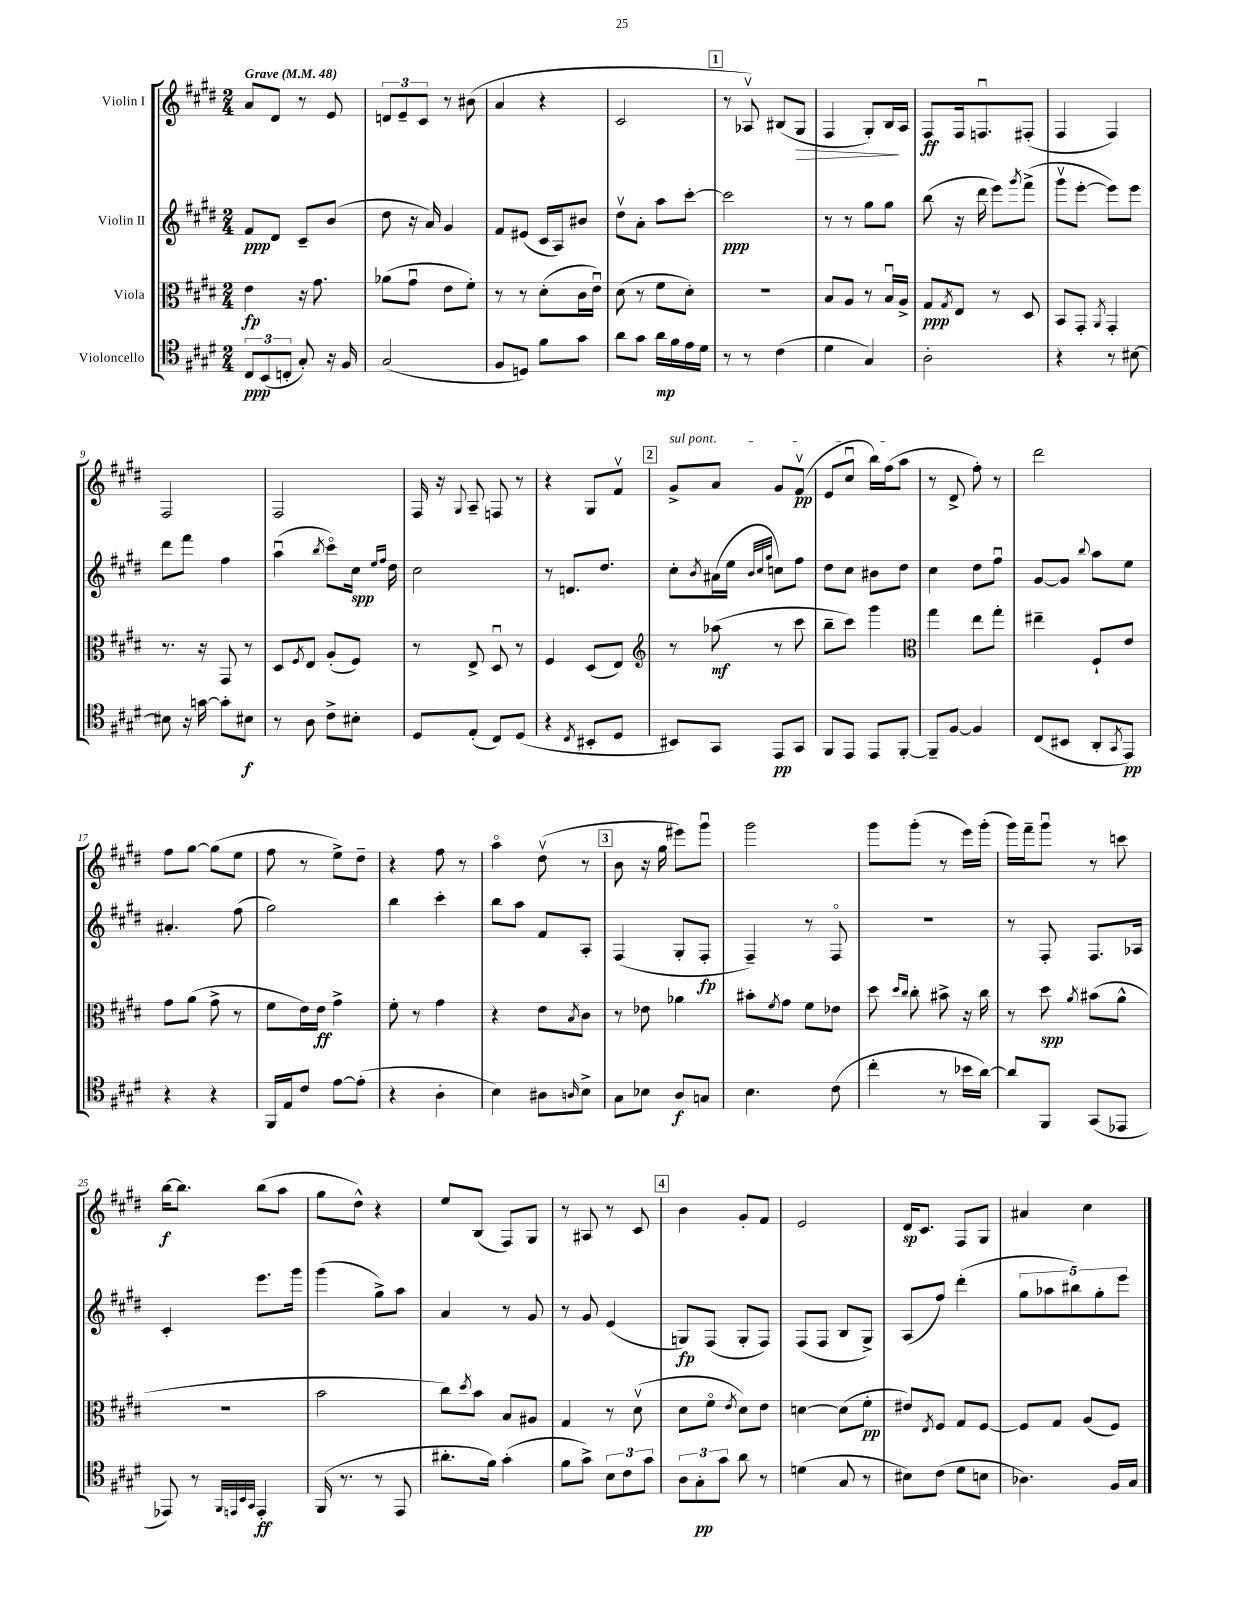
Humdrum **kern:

**kern	**dynam	**kern	**dynam	**kern	**dynam	**kern	**dynam
*part4	*part4	*part3	*part3	*part2	*part2	*part1	*part1
*staff4	*staff4	*staff3	*staff3	*staff2	*staff2	*staff1	*staff1
*I"Violoncello	*	*I"Viola	*	*I"Violin II	*	*I"Violin I	*
*clefC4	*	*clefC3	*	*clefG2	*	*clefG2	*
*k[f#c#g#d#]	*	*k[f#c#g#d#]	*	*k[f#c#g#d#]	*	*k[f#c#g#d#]	*
*M2/4	*	*M2/4	*	*M2/4	*	*M2/4	*
*MM48	*	*MM48	*	*MM48	*	*MM48	*
=1	=1	=1	=1	=1	=1	=1	=1
!	!	!	!	!	!	!LO:TX:a:B:t=Grave	!
12C#/L	ppp	4e\	fp	8f#/L	ppp	8a/L	.
(12BB/	.	.	.	.	.	.	.
.	.	.	.	8d#/J	.	8d#/J	.
12Cn'/J	.	.	.	.	.	.	.
8G#'/)	.	16r	.	8c#~/L	.	8r	.
.	.	8.g#\	.	.	.	.	.
16r	.	.	.	(8b/J	.	8e/	.
16F#/	.	.	.	.	.	.	.
=2	=2	=2	=2	=2	=2	=2	=2
(2G#/	.	(8a-X\L	.	8dd#\	.	12dn/L	.
.	.	.	.	.	.	12e~/	.
.	.	8g#u\J	.	16r	.	.	.
.	.	.	.	.	.	12c#/J	.
.	.	.	.	16a/)	.	.	.
.	.	8e\L	.	4g#/	.	8r	.
.	.	8f#'\J)	.	.	.	(8b#X\	.
=3	=3	=3	=3	=3	=3	=3	=3
8F#/L	.	8r	.	8f#/L	.	4a/	.
8Dn/J)	.	8r	.	(8e#X/J	.	.	.
8f#\L	.	(8d#'\L	.	16c#/LL	.	4r	.
.	.	.	.	16A/J)	.	.	.
8g#\J	.	16c#\L	.	8b#X/J	.	.	.
.	.	16eu\JJ)	.	.	.	.	.
=4	=4	=4	=4	=4	=4	=4	=4
8a\L	.	(8d#\	.	8dd#v\L	.	2c#/	.
8g#\J	.	8r	.	8a'\J	.	.	.
16a\LL	mp	8f#\L	.	8aa\L	.	.	.
16f#\	.	.	.	.	.	.	.
16e\	.	8d#'\J)	.	[8ccc#'\J	.	.	.
16d#\JJ	.	.	.	.	.	.	.
!!LO:REH:place=s1:t=1
=5	=5	=5	=5	=5	=5	=5	=5
8r	.	2r	.	2ccc#\]	ppp	8r	.
8r	.	.	.	.	.	8A-Xv/)	.
(4c#\	.	.	.	.	.	(8B#X/L	.
!	!	!	!	!	!	!	!LO:HP:b
.	.	.	.	.	.	8G#/J	>
=6	=6	=6	=6	=6	=6	=6	=6
4d#\	.	8B/L	.	8r	.	4F#/	.
.	.	8A/J	.	8r	.	.	.
4G#/)	.	8r	.	8gg#\L	.	8G#'/L)	.
.	.	16Bu/LL	.	8gg#\J	.	16B/L	.
.	.	16A^/JJ	.	.	.	16A/JJ	]
=7	=7	=7	=7	=7	=7	=7	=7
2A'\	.	8G#/L	ppp	(8bb\	.	8F#/L	ff
.	.	8qG#/	.	.	.	.	.
.	.	8E/J	.	16r	.	16F#/k	.
.	.	.	.	16ddd#\	.	8.Fnu/	.
.	.	8r	.	8eee\L)	.	.	.
.	.	.	.	8qggg#/	.	.	.
.	.	8D#/	.	(8fff#^\J	.	(8F#X'/J	.
=8	=8	=8	=8	=8	=8	=8	=8
4r	.	8BB/L	.	8ggg#v\L	.	4F#/	.
.	.	8GG#'/J	.	[8eee'\J	.	.	.
.	.	8qAA/	.	.	.	.	.
8r	.	4GG#'/	.	8eee\L])	.	4F#/)	.
[8B#X\	.	.	.	8eee\J	.	.	.
!!LO:LB:g=z
=9	=9	=9	=9	=9	=9	=9	=9
8B#X\]	.	8.r	.	8ddd#\L	.	2F#/	.
16r	.	.	.	8fff#\J	.	.	.
[16gn\	.	16r	.	.	.	.	.
8g'\L]	.	8GG#/	.	4ff#\	.	.	.
8B#X\J	f	8r	.	.	.	.	.
=10	=10	=10	=10	=10	=10	=10	=10
8r	.	8D#/L	.	(4aau\	.	2F#/	.
.	.	8qF#/	.	.	.	.	.
8A\	.	8E/J	.	.	.	.	.
.	.	.	.	8qbb/	.	.	.
8c#^\L	.	(8A'/L	.	8ccc#\L)	.	.	.
8B#X'\J	.	8F#/J)	.	16cc#\Jk	spp	.	.
.	.	.	.	16qqee/LL	.	.	.
.	.	.	.	16qqff#/JJ	.	.	.
.	.	.	.	16dd#\	.	.	.
=11	=11	=11	=11	=11	=11	=11	=11
8D#/L	.	8r	.	2cc#\	.	16F#/	.
.	.	.	.	.	.	16r	.
.	.	.	.	.	.	8qqG#/	.
(8E'/J	.	8E^/	.	.	.	8A~/	.
8C#/L)	.	8D#u/	.	.	.	8Fn/	.
(8D#/J	.	8r	.	.	.	8r	.
=12	=12	=12	=12	=12	=12	=12	=12
4r	.	4F#/	.	8r	.	4r	.
.	.	.	.	8.dn/L	.	.	.
8qC#/	.	.	.	.	.	.	.
8BB#X'/L	.	(8D#/L	.	.	.	8G#/L	.
.	.	.	.	8.dd#/J	.	.	.
8D#/J	.	8E/J)	.	.	.	8f#v/J	.
!!LO:REH:place=s1:t=2
=13	=13	=13	=13	=13	=13	=13	=13
*	*	*clefG2	*	*	*	*	*
!	!	!	!	!	!	!LO:TX:a:i:t=sul pont.	!
8BB#X/L)	.	8r	.	8cc#'\L	.	8g#^/L	.
.	.	.	.	8qb/	.	.	.
8GG#/J	.	(8aa-X\	mf	(16a#X\L	.	8a/J	.
.	.	.	.	16ee\JJ	.	.	.
.	.	.	.	32qqb/LLL	.	.	.
.	.	.	.	32qqcc#/	.	.	.
.	.	.	.	32qqgg#/JJJ	.	.	.
8EE/L	pp	8r	.	8ccn\L)	.	8g#/L	.
8GG#/J	.	8ccc#\	.	8ff#\J	.	(8f#v/J	pp
=14	=14	=14	=14	=14	=14	=14	=14
8FF#/L	.	8bb~\L	.	8dd#\L	.	8e/L	.
8EE/J	.	8ccc#\J)	.	8cc#\J	.	8cc#u/J	.
8EE/L	.	4ggg#\	.	8b#X\L	.	16bb\LL)	.
.	.	.	.	.	.	(16ff#\J	.
[8FF#'/J	.	.	.	8dd#\J	.	8aa\J	.
=15	=15	=15	=15	=15	=15	=15	=15
*	*	*clefC3	*	*	*	*	*
8FF#~/L]	.	4gg#\	.	4cc#\	.	8r	.
[8F#/J	.	.	.	.	.	8d#^/	.
4F#/]	.	8ee\L	.	8dd#\L	.	8ff#'\)	.
.	.	8gg#'\J	.	8ff#u\J	.	8r	.
=16	=16	=16	=16	=16	=16	=16	=16
(8C#/L	.	4ee#X~\	.	[8g#/L	.	2ddd#\	.
8BB#X/J	.	.	.	8g#/J]	.	.	.
.	.	.	.	8qqbb/	.	.	.
8AA'/L	.	8F#`/L	.	8aa\L	.	.	.
8qGG#/	.	.	.	.	.	.	.
8EE/J)	pp	8e/J	.	8ee\J	.	.	.
!!LO:LB:g=z
=17	=17	=17	=17	=17	=17	=17	=17
4r	.	8g#\L	.	4.a#X'/	.	8ff#\L	.
.	.	(8a\J	.	.	.	[8gg#\J	.
4r	.	8g#^\	.	.	.	(8gg#\L]	.
.	.	8r	.	(8ff#\	.	8ee\J	.
=18	=18	=18	=18	=18	=18	=18	=18
16FF#/LL	.	8f#\L	.	2gg#\)	.	8ff#\	.
16E/J	.	.	.	.	.	.	.
8c#/J	.	16e\L)	.	.	.	8r	.
.	.	16e\JJ	ff	.	.	.	.
[8e\L	.	4g#^\	.	.	.	8ee^\L)	.
(8e'\J]	.	.	.	.	.	8dd#~\J	.
=19	=19	=19	=19	=19	=19	=19	=19
4r	.	8f#'\	.	4bb\	.	4r	.
.	.	8r	.	.	.	.	.
4A'\	.	4g#\	.	4ccc#'\	.	8ff#\	.
.	.	.	.	.	.	8r	.
=20	=20	=20	=20	=20	=20	=20	=20
4B\)	.	4r	.	8bb\L	.	4aa\	.
.	.	.	.	8aa\J	.	.	.
8A#X\L	.	8e\L	.	8f#/L	.	(8dd#v\	.
16qqAn/	.	8qB/	.	.	.	.	.
8B^\J	.	8c#\J	.	8A'/J	.	8r	.
!!LO:REH:place=s1:t=3
=21	=21	=21	=21	=21	=21	=21	=21
8G#\L	.	8r	.	(4F#/	.	8b\	.
8B-X\J	.	8e-X\	.	.	.	16r	.
.	.	.	.	.	.	16gg#\	.
8A/L	f	4a-X\	.	8G#'/L	.	8eee#X\L)	.
8Gn/J	.	.	.	8F#'/J	fp	8ggg#u\J	.
=22	=22	=22	=22	=22	=22	=22	=22
4.B\	.	8b#X'\L	.	4F#~/)	.	2ggg#\	.
.	.	8qf#/	.	.	.	.	.
.	.	8g#\J	.	.	.	.	.
.	.	8f#\L	.	8r	.	.	.
(8c#\	.	8e-X\J	.	8F#/	.	.	.
=23	=23	=23	=23	=23	=23	=23	=23
4cc#'\	.	8dd#\	.	2r	.	8ggg#\L	.
.	.	16qqdd#/LL	.	.	.	.	.
.	.	16qqcc#/JJ	.	.	.	.	.
.	.	8cc#'\	.	.	.	(8ggg#'\J	.
8r	.	8b#X^\	.	.	.	8r	.
16b-X\LL	.	16r	.	.	.	16eee\LL)	.
[16a\JJ)	.	16cc#\	.	.	.	(16ggg#'\JJ	.
=24	=24	=24	=24	=24	=24	=24	=24
8a/L]	.	8r	.	8r	.	16ggg#\LL)	.
.	.	.	.	.	.	16fff#~\J	.
8FF#/J	.	8dd#\	spp	8F#'/	.	8ggg#u\J	.
.	.	8qa/	.	.	.	.	.
(8GG#/L	.	(8b#X\L	.	8.F#/L	.	8r	.
8EE-X/J	.	8a^^\J	.	.	.	8cccn\	.
.	.	.	.	16A-X/Jk	.	.	.
!!LO:LB:g=z
=25	=25	=25	=25	=25	=25	=25	=25
8EE-X/)	.	2r	.	4c#'/	.	[16bb\KL	f
.	.	.	.	.	.	8.bb\J]	.
8r	.	.	.	.	.	.	.
32qqFF#/LLL	.	.	.	.	.	.	.
32qqEEn/	.	.	.	.	.	.	.
32qqBB/	.	.	.	.	.	.	.
32qqGG#/JJJ	.	.	.	.	.	.	.
4EE'/	ff	.	.	8.eee\L	.	(8bb\L	.
.	.	.	.	.	.	8aa\J	.
.	.	.	.	16ggg#\Jk	.	.	.
=26	=26	=26	=26	=26	=26	=26	=26
(16FF#/	.	2b\	.	(4ggg#\	.	8gg#\L	.
8.r	.	.	.	.	.	.	.
.	.	.	.	.	.	8dd#^^\J)	.
8r	.	.	.	8gg#^\L)	.	4r	.
8EE/	.	.	.	8aa\J	.	.	.
=27	=27	=27	=27	=27	=27	=27	=27
8.a#X'\L	.	8cc#\L)	.	4a/	.	8ee/L	.
.	.	8qdd#/	.	.	.	.	.
.	.	8b\J	.	.	.	(8B/J	.
16f#\Jk)	.	.	.	.	.	.	.
(4g#'\	.	8B/L	.	8r	.	8F#/L)	.
.	.	8A#X/J	.	8g#/	.	8G#/J	.
=28	=28	=28	=28	=28	=28	=28	=28
8f#\L	.	4G#/	.	8r	.	8r	.
8g#^\J)	.	.	.	8g#/	.	8A#X/	.
12B\L	.	8r	.	(4e/	.	8r	.
12c#\	.	.	.	.	.	.	.
.	.	(8d#v\	.	.	.	8c#/	.
12g#\J	.	.	.	.	.	.	.
!!LO:REH:place=s1:t=4
=29	=29	=29	=29	=29	=29	=29	=29
12A\L	.	8d#\L	.	8Gn/L)	fp	4b\	.
12G#'\	pp	.	.	.	.	.	.
.	.	8f#\J	.	(8F#/J	.	.	.
12g#\J	.	.	.	.	.	.	.
.	.	8qe/	.	.	.	.	.
8a\	.	8d#\L)	.	8G'/L	.	8g#'/L	.
8r	.	8e\J	.	8F#/J)	.	8f#/J	.
=30	=30	=30	=30	=30	=30	=30	=30
(4dn\	.	[4dn\	.	(8F#/L	.	2e/	.
.	.	.	.	8F#/J	.	.	.
8G#/	.	(8d\L]	.	8B/L	.	.	.
8r	.	8f#'\J	pp	8G#^/J)	.	.	.
=31	=31	=31	=31	=31	=31	=31	=31
8B#X\L)	.	8e#X/L)	.	(8A/L	.	16d#/KL	sp
.	.	.	.	.	.	8.c#/J	.
.	.	8qE/	.	.	.	.	.
(8c#\J	.	8F#/J	.	8ff#/J)	.	.	.
8d#\L	.	8G#/L	.	(4ddd#'\	.	8F#/L	.
8Bn\J	.	[8F#/J	.	.	.	8G#/J	.
=32	=32	=32	=32	=32	=32	=32	=32
4.A-X\)	.	8F#/L]	.	10gg#\L	.	4a#X/	.
.	.	.	.	10aa-X\	.	.	.
.	.	8G#/J	.	.	.	.	.
.	.	.	.	10bb#X\)	.	.	.
.	.	(8A/L	.	.	.	4cc#\	.
.	.	.	.	10gg#'\	.	.	.
16F#/LL	.	8F#/J)	.	.	.	.	.
.	.	.	.	10eee\J	.	.	.
16G#/JJ	.	.	.	.	.	.	.
==	==	==	==	==	==	==	==
*-	*-	*-	*-	*-	*-	*-	*-
